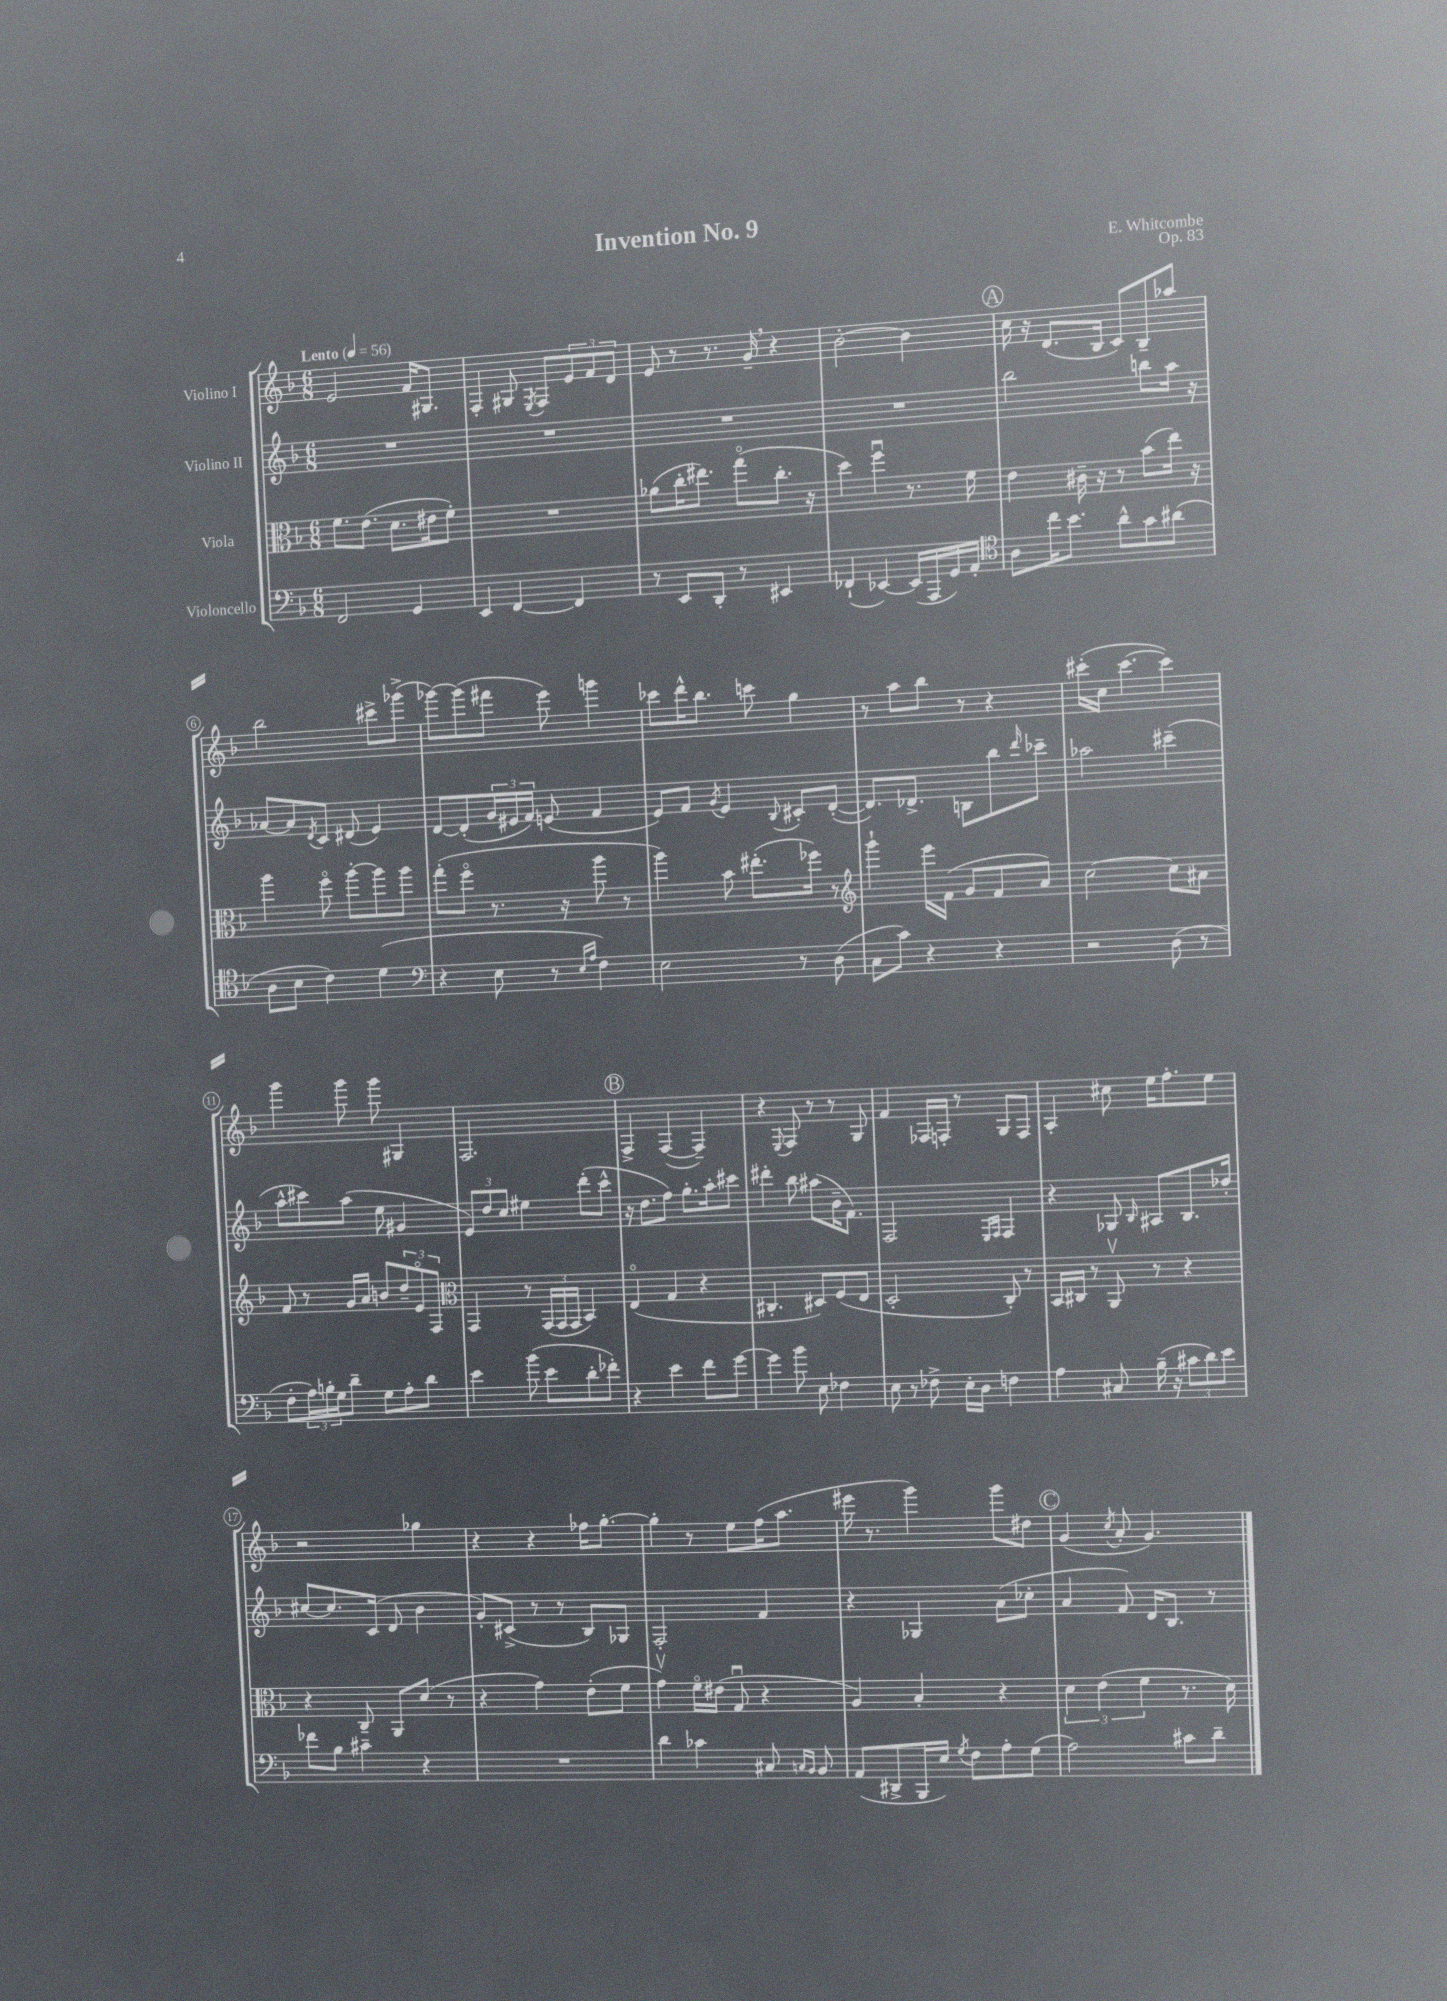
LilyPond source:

\header { title = "Invention No. 9" composer = "E. Whitcombe" opus = "Op. 83" }
<<
\new StaffGroup <<
\new Staff = "s0" \with { instrumentName = "Violino I" } {
    \clef treble \key f \major \numericTimeSignature \time 6/8 \tempo "Lento" 4 = 56
    e'2 f'16 gis8. |
    f4-. gis8 \acciaccatura { e8 } f8 \tuplet 3/2 { e'8 f'8 d'8 } |
    e'8 r8 r8. g'16-- \breathe r4 |
    bes'2~-. bes'4 |
    \mark \markup { \circle "A" } c''16 r16 d'8.( bes16 c'8) bes8-- aes''8 |
    bes''2 cis'''8-> ges'''8->( |
    ges'''8~) ges'''8( fis'''8 e'''8) g'''4 |
    ces'''8 d'''16-^ bes''8. c'''8 g''4 |
    r8 a''8 bes''8 r8 r4 |
    cis'''16-.( c''16 cis'''4.~ cis'''4) |
    g'''4 g'''8 g'''8 gis4 |
    f2. |
    \mark \markup { \circle "B" } f4-> f4~( f4--) |
    r4 \appoggiatura { e8 } f8 r8 r8 g8 |
    f'4 fes16 f16-. r8 g8 f8 |
    a4-. cis''8 e''16 f''8.-. e''8 |
    r2 ges''4 |
    r4 r4 fes''16 g''8.~-. |
    g''4-. r8 e''8 f''16( a''8. |
    eis'''16 r8. g'''4) g'''8 dis''8 |
    \mark \markup { \circle "C" } g'4( \acciaccatura { c''8 } a'8-. g'4.) \bar "|." |
}
\new Staff = "s1" \with { instrumentName = "Violino II" } {
    \clef treble \key f \major \numericTimeSignature \time 6/8
    R2. |
    R2. |
    R2. |
    R2. |
    \mark \markup { \circle "A" } bes''2 b''8 a''16 r16 |
    aes'8~ aes'8 \acciaccatura { d'8 } c'8 dis'8( e'4) |
    d'8~ d'8-.( \tuplet 3/2 { g'16 eis'16 f'16) } e'8( f'4 |
    e'8) f'8 \acciaccatura { g'8 } e'4 \appoggiatura { bes8 } cis'8-. d'8~-.( |
    d'8.) des'8.-> b8 bes''8 \grace { d'''16 } ces'''8-- |
    aes''2 cis'''4--( |
    a''8-^ cis'''8) a''8( e''8 gis'4 |
    \tuplet 3/2 { e'8) d''8 c''8 } eis''4 d'''8-.( c'''8-^ |
    \mark \markup { \circle "B" } r16 d''8. f''8) g''8.-. a''16-. cis'''8 |
    dis'''4-. bes''8 ais''8( bes'16-- f'8.) |
    f2 \grace { e16 f16 } f4 |
    r4 ges8 \grace { bes16 } ais8 bes8. des''16-. |
    cis''8~ cis''8. c'16( d'8 bes'4 |
    g'8-.) cis'8->( r8 r8 bes8) ges8 |
    f2-. f'4 |
    r4 ges4 a'8( ces''8-. |
    \mark \markup { \circle "C" } a'4 f'8) d'16 bes8. r8 \bar "|." |
}
\new Staff = "s2" \with { instrumentName = "Viola" } {
    \clef alto \key f \major \numericTimeSignature \time 6/8
    f'8. e'8.( d'8. eis'16 f'8-.) |
    R2. |
    aes'8( c''16-. eis''8.) g''8\flageolet( c''8.-. r16 |
    d''4) f''4\downbow r8. f'16 |
    \mark \markup { \circle "A" } e'4 cis'16-- r16 r8 bes'8( e''16) r16 |
    a''4 f''8\flageolet a''8~-. a''8 a''8 |
    g''8-.( f''8\flageolet r8. r16 a''8 r8 |
    a''4) bes'8 eis''8.-.( fes''16) r8 |
    \clef treble g'''4-! e'''16 f'16( g'8 f'8 a'8) |
    c''2~ c''8 ais'8 |
    f'8 r8 g'16 a'16 b'8 \tuplet 3/2 { d''8-- e'8\flageolet f8 } |
    \clef alto g,4 r8 \tuplet 3/2 { g,16( g,16 g,16 } bes,4) |
    \mark \markup { \circle "B" } e4\flageolet( g4 r4 |
    cis4.-. dis8) f8( e8 |
    d2-. c8-.) r8 |
    bes,16 cis16 r8 a,8\upbow r8 r4 |
    r4 c8-- a,8 d'8( r8 |
    r4 g'4) e'8-.( f'8 |
    g'4\upbow) f'16\flageolet eis'16( g8\downbow r4 |
    a4) bes4-. r4 |
    \mark \markup { \circle "C" } \tuplet 3/2 { d'4 e'4( f'4 } r8. d'16) \bar "|." |
}
\new Staff = "s3" \with { instrumentName = "Violoncello" } {
    \clef bass \key f \major \numericTimeSignature \time 6/8
    f,2 g,4 |
    e,4 f,4~ f,4 |
    r8 e,8 d,8-. r8 eis,4 |
    fes,4-!( ees,4~) ees,16( a,,16 g,16) a,16-. |
    \mark \markup { \circle "A" } \clef tenor a8 c''16 bes'8. a'8-^ g'8 ais'8( |
    a8 bes8 c'4) d'4( |
    \clef bass r4 e8 r8 \grace { e16 a16 } f4) |
    e2 r8 d8( |
    c8 c'8) r4 r4 |
    r2 d8( r8 |
    f8-. \tuplet 3/2 { a16) b16-. g16 } d'8-- g8 a8-. d'8 |
    e'4 bes'8( e'8 d'8-. fes'8-.) |
    \mark \markup { \circle "B" } r4 e'4 f'8 g'8~ |
    g'4 bes'8 e8 fes4 |
    e8 r8 fes8-> e16-. d16 f4 |
    a4 cis8 bes16--( r16 \tuplet 3/2 { cis'8 d'8) e'8 } |
    fes'8 bes8 cis'4-- r4 |
    R2. |
    d'4 ces'4 cis8 \grace { c16 bes,16 } bes,8 |
    a,8( dis,8-> bes,,16 e16) \acciaccatura { g8 } f8 a8-. g8( |
    \mark \markup { \circle "C" } a2) cis'8 d'8-- \bar "|." |
}
>>
>>
\layout { \context { \Score \override BarNumber.stencil = #(make-stencil-circler 0.1 0.3 ly:text-interface::print) } }
